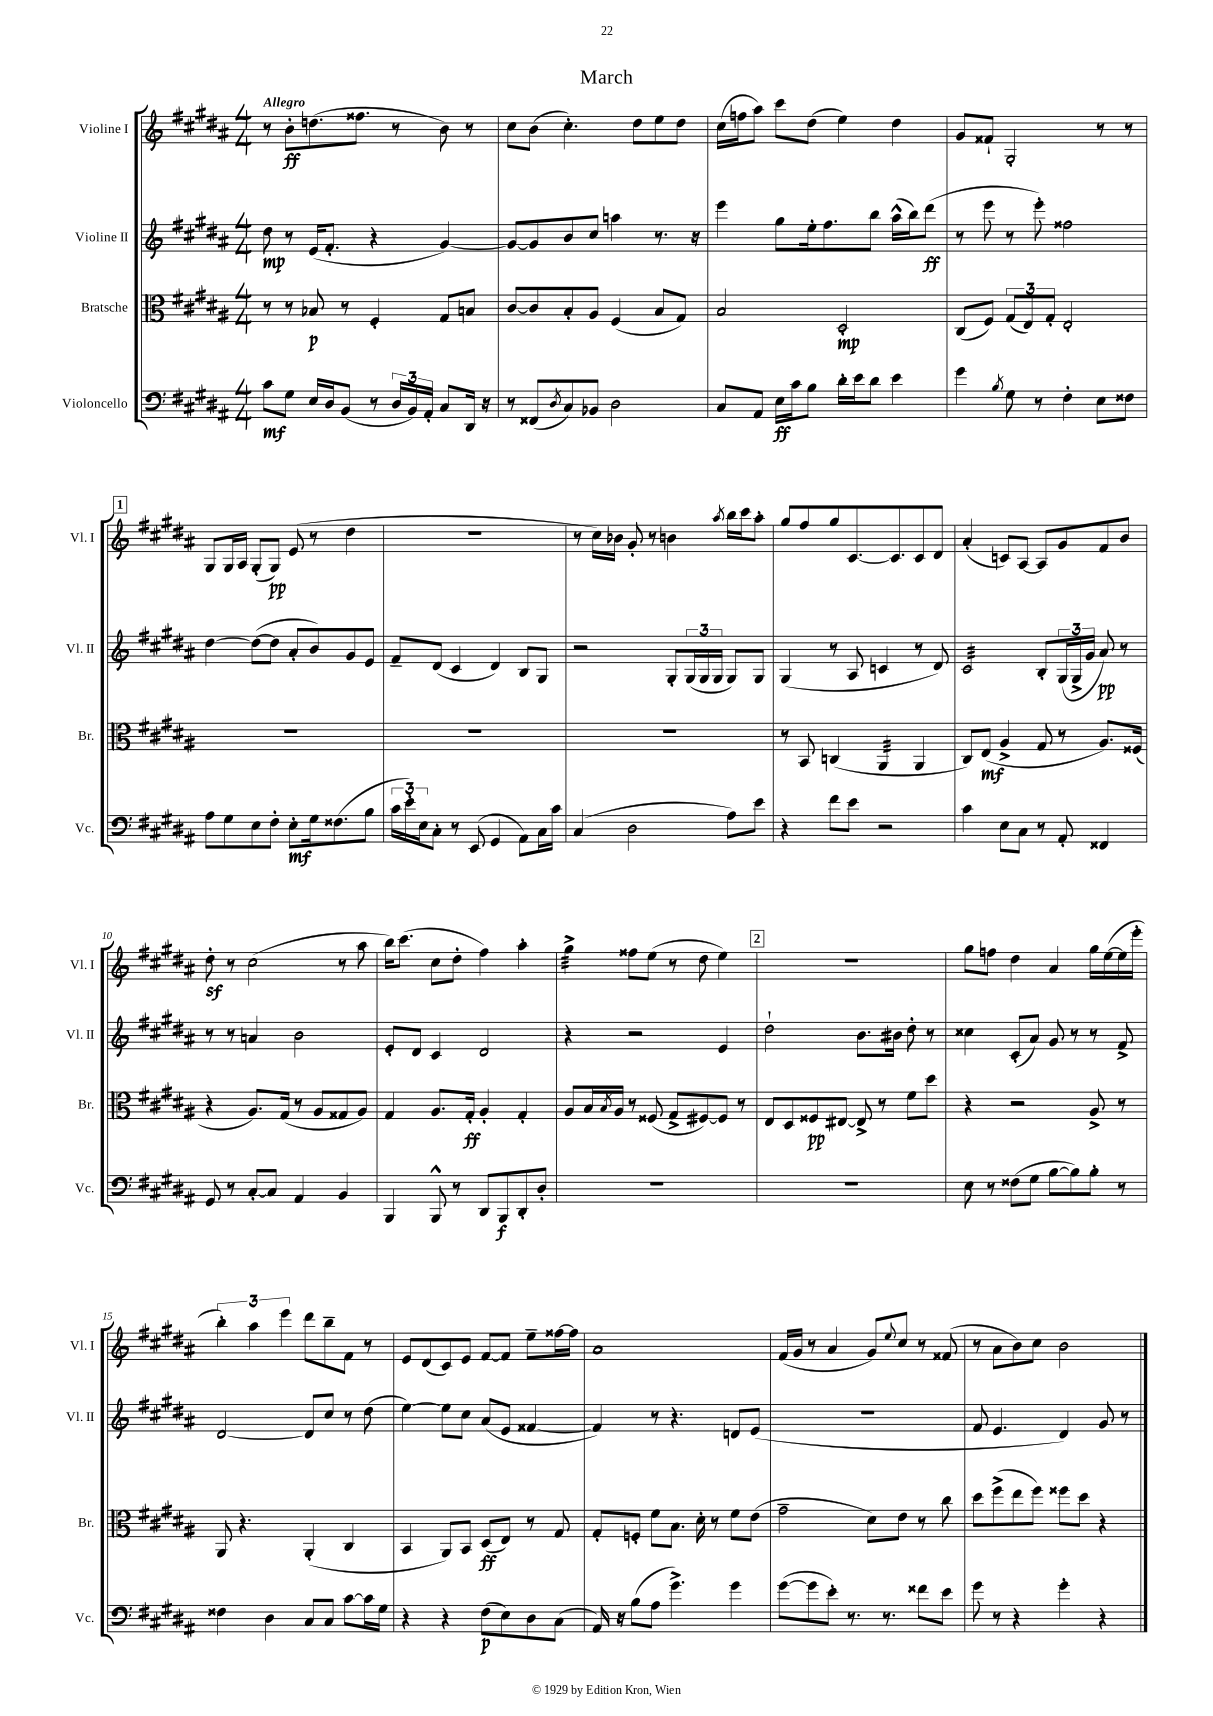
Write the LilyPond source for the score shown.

\header { title = "March" }
<<
\new StaffGroup <<
\new Staff = "s0" \with { instrumentName = "Violine I" shortInstrumentName = "Vl. I" } {
    \clef treble \key b \major \numericTimeSignature \time 4/4 \tempo "Allegro"
    r8 b'8-.\ff d''8.( fisis''8. r8 b'8) r8 |
    cis''8 b'8( cis''4.-.) dis''8 e''8 dis''8 |
    cis''16( f''16 ais''8) cis'''8 dis''8( e''4) dis''4 |
    gis'8 fisis'8-! gis2-. r8 r8 |
    \mark \markup { \box "1" } gis8 gis16 ais16 gis8-.( gis8\pp) e'8( r8 dis''4 |
    R1 |
    r8 cis''16) bes'16 gis'8-. r8 b'4 \acciaccatura { ais''8 } b''16 cis'''16 ais''8-. |
    gis''8 fis''8 gis''8 cis'8.~ cis'8. cis'8 dis'8 |
    ais'4-.( c'8) ais8~ ais8 gis'8 fis'8 b'8 |
    dis''8-.\sf r8 cis''2( r8 ais''8 |
    b''16) cis'''8.( cis''8 dis''8-. fis''4) ais''4-. |
    gis''4:32-> fisis''8 e''8( r8 dis''8 e''4) |
    \mark \markup { \box "2" } R1 |
    gis''8 f''8 dis''4 ais'4 gis''16 e''16~( e''16 e'''16-. |
    \tuplet 3/2 { b''4-.) ais''4 e'''4 } dis'''8 b''8-- fis'8 r8 |
    e'8 dis'8( cis'8) e'8 fis'8~ fis'8 e''8-- fisis''16~ fisis''16 |
    ais'1 |
    fis'16( gis'16 r8 ais'4 gis'8) \appoggiatura { e''8 } cis''8 r8 fisis'8( |
    r8 ais'8 b'8) cis''8 b'2 \bar "|." |
}
\new Staff = "s1" \with { instrumentName = "Violine II" shortInstrumentName = "Vl. II" } {
    \clef treble \key b \major \numericTimeSignature \time 4/4
    dis''8\mp r8 e'16( fis'8.-. r4 gis'4~) |
    gis'8~ gis'8 b'8 cis''8 a''4 r8. r16 |
    e'''4 gis''8 e''16-. fis''8. b''8 ais''16-^( b''16) dis'''8\ff( |
    r8 e'''8 r8 e'''8-.) fisis''2 |
    \mark \markup { \box "1" } dis''4~ dis''8~( dis''8 ais'8-. b'8) gis'8 e'8 |
    fis'8-- dis'8( cis'4 dis'4) b8 gis8 |
    r2 gis8-. \tuplet 3/2 { gis16( gis16 gis16 } gis8) gis8 |
    gis4( r8 ais8 c'4 r8 dis'8) |
    cis'2:32 b8-. \tuplet 3/2 { gis16( gis16-> gis'16 } ais'8\pp) r8 |
    r8 r8 a'4 b'2 |
    e'8-. dis'8 cis'4 dis'2 |
    r4 r2 e'4 |
    \mark \markup { \box "2" } dis''2-! b'8. bis'16 dis''8-. r8 |
    cisis''4 cis'8-.( ais'8) gis'8 r8 r8 fis'8-> |
    dis'2~ dis'8 cis''8 r8 dis''8( |
    e''4~) e''8 cis''8 ais'8( e'8 fisis'4~ |
    fisis'4) r8 r4. d'8 e'8( |
    R1 |
    fis'8 e'4. dis'4) gis'8 r8 \bar "|." |
}
\new Staff = "s2" \with { instrumentName = "Bratsche" shortInstrumentName = "Br." } {
    \clef alto \key b \major \numericTimeSignature \time 4/4
    r8 r8 bes8\p r8 fis4-. gis8 b8 |
    cis'8~ cis'8 b8-. ais8 fis4( b8 gis8) |
    b2 dis2-.\mp |
    cis8( fis8) \tuplet 3/2 { gis8( e8) gis8-. } e2-. |
    \mark \markup { \box "1" } R1 |
    R1 |
    R1 |
    r8 b,8 c4( ais,4:32 ais,4 |
    cis8) e8\mf( ais4-> gis8 r8 ais8.) fisis16( |
    r4 ais8.) gis16( r8 ais8 gisis8 ais8) |
    gis4 ais8. gis16-.\ff ais4-. gis4-. |
    ais8 b16 \acciaccatura { b8 } ais16 r8 fisis8( gis8-> fis8~) fis8 r8 |
    \mark \markup { \box "2" } e8 dis8 fisis8\pp eis8~ eis8-> r8 fis'8 dis''8 |
    r4 r2 ais8-> r8 |
    ais,8 r4. ais,4-.( cis4 |
    b,4 ais,8) b,8 dis8\ff( e8) r8 gis8 |
    gis8-. f8-. fis'8 b8. dis'16-. r8 fis'8 e'8( |
    gis'2-- dis'8) e'8 r8 cis''8 |
    dis''8 fis''8->( e''8 fis''8) fisis''8 dis''8 r4 \bar "|." |
}
\new Staff = "s3" \with { instrumentName = "Violoncello" shortInstrumentName = "Vc." } {
    \clef bass \key b \major \numericTimeSignature \time 4/4
    cis'8\mf gis8 e16 dis16 b,8( r8 \tuplet 3/2 { dis16 b,16) ais,16-. } cis8 dis,16 r16 |
    r8 fisis,8( \acciaccatura { dis8 } cis8) bes,8 dis2 |
    cis8 ais,8 e16\ff cis'16 b8 dis'16-. e'16 dis'8 e'4 |
    gis'4 \acciaccatura { b8 } gis8 r8 fis4-. e8 fisis8 |
    \mark \markup { \box "1" } ais8 gis8 e8 fis8-. e8-.\mf gis16 fisis8.( b8 |
    \tuplet 3/2 { cis'16 e'16-.) e16 } cis8-. r8 e,8( gis,4 ais,8) cis16 cis'16 |
    cis4( dis2 ais8) e'8 |
    r4 fis'8 e'8 r2 |
    cis'4 e8 cis8 r8 ais,8-. fisis,4 |
    gis,8 r8 cis8~-. cis8 ais,4 b,4 |
    b,,4 b,,8-^ r8 dis,8 b,,8\f dis,8-. dis8-. |
    R1 |
    \mark \markup { \box "2" } R1 |
    e8 r8 fisis8( gis8 b8~ b8) b8-. r8 |
    fisis4 dis4 cis8 cis8 cis'8~ cis'16 gis16 |
    r4 r4 fis8\p( e8) dis8 cis8( |
    ais,16) r16 b8( ais8 gis'4.->) gis'4 |
    gis'8~( gis'8 e'8-.) r8. r8. fisis'8 e'8 |
    gis'8 r8 r4 gis'4-. r4 \bar "|." |
}
>>
>>
